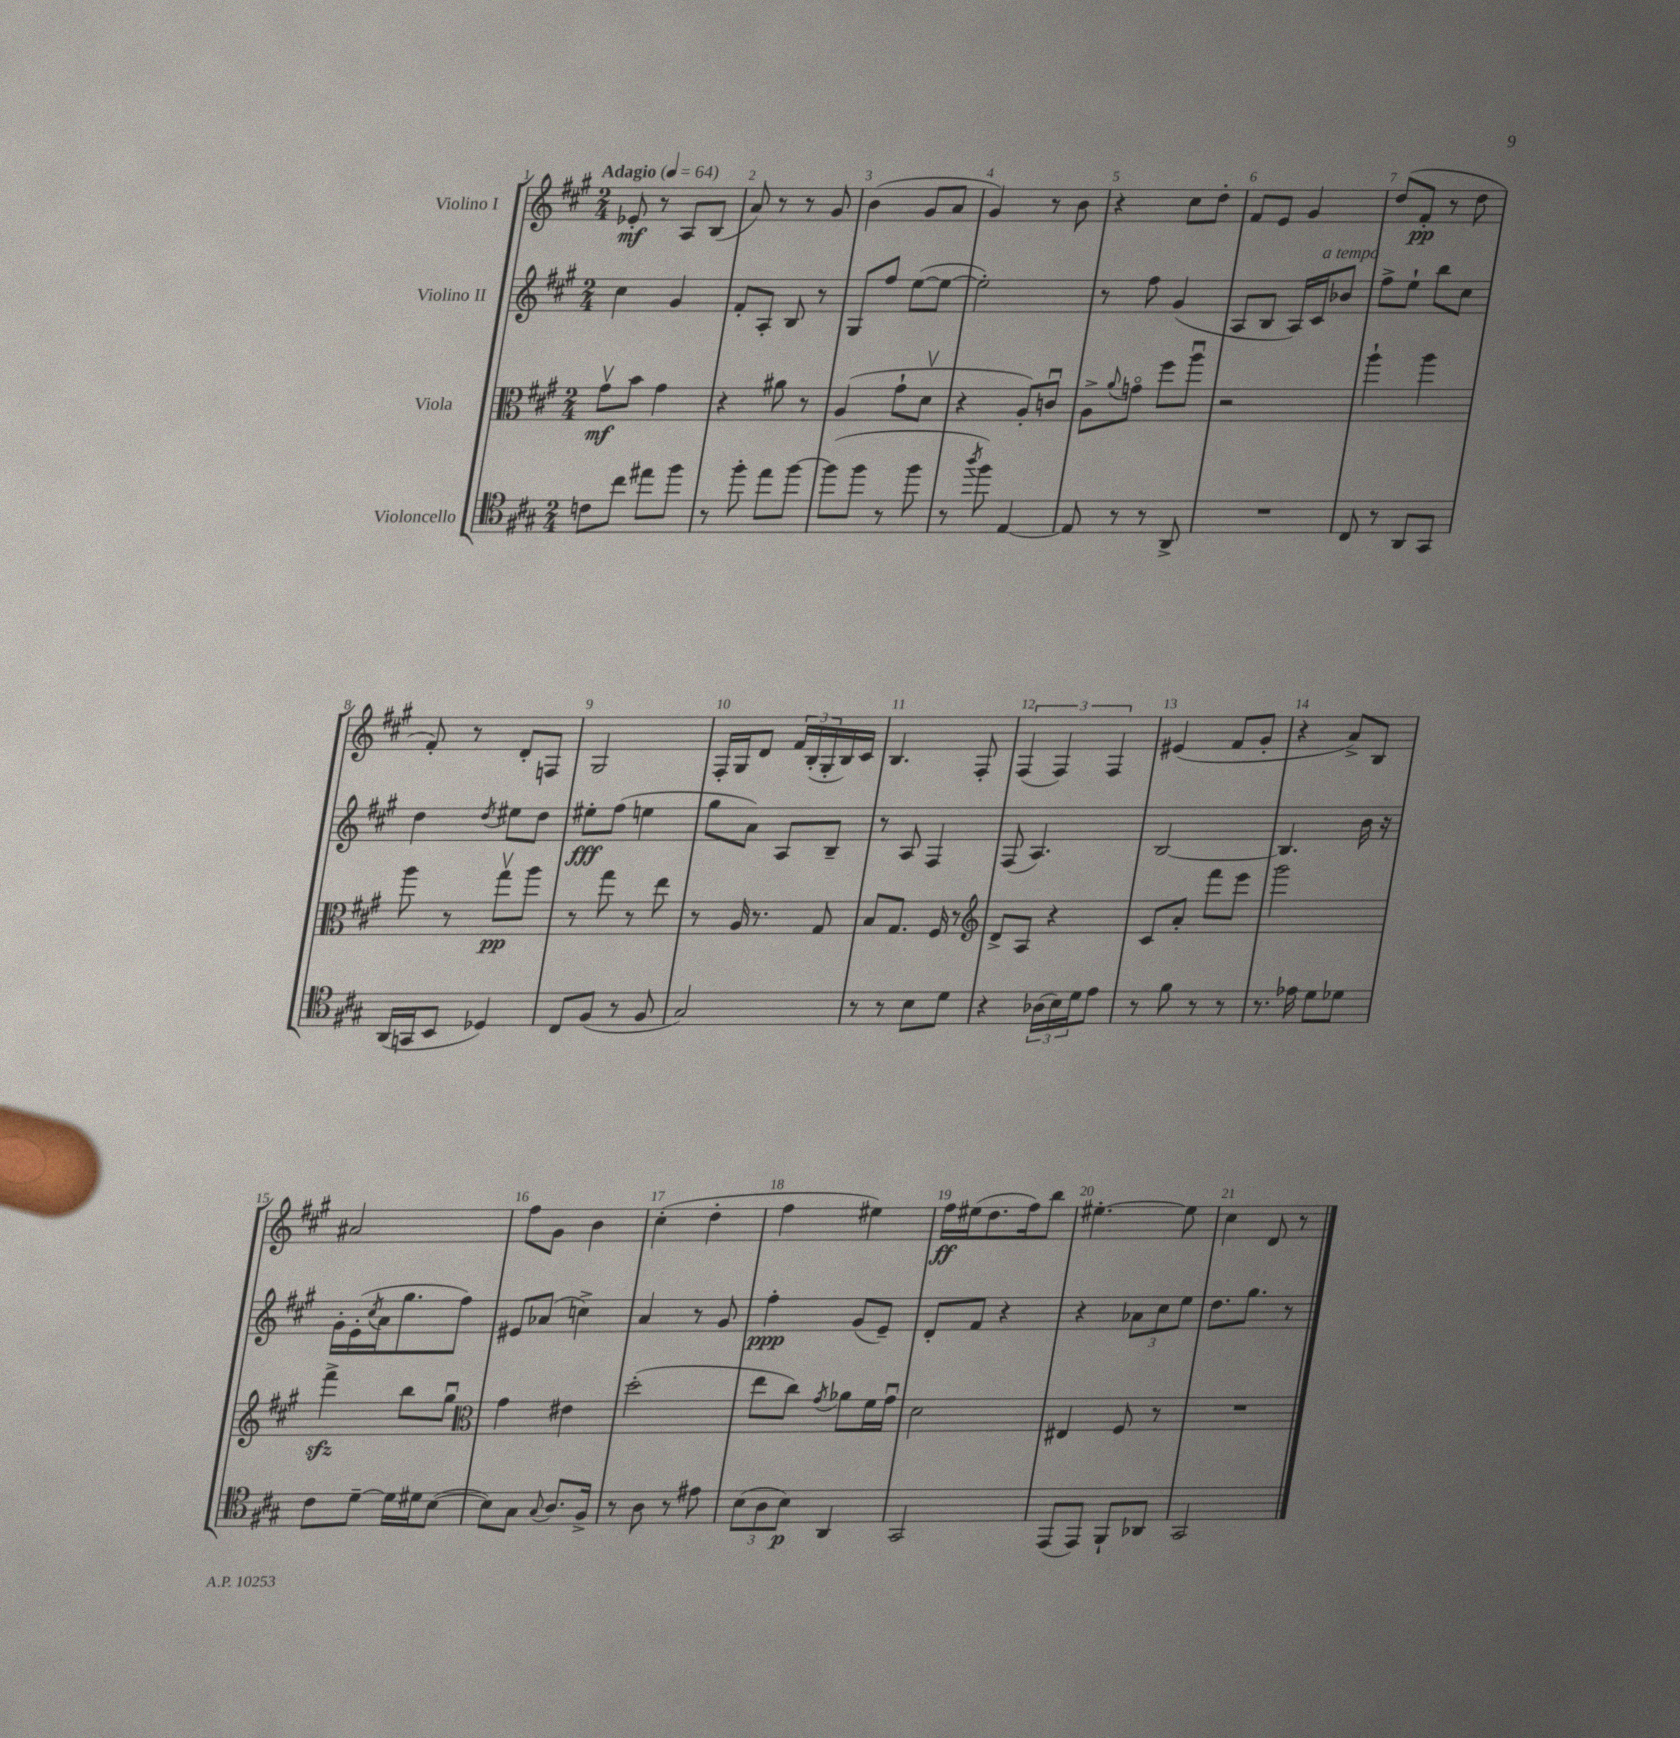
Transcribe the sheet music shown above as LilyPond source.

<<
\new StaffGroup <<
\new Staff = "s0" \with { instrumentName = "Violino I" } {
    \clef treble \key a \major \numericTimeSignature \time 2/4 \tempo "Adagio" 4 = 64
    ees'8-.\mf r8 a8 b8( |
    a'8) r8 r8 gis'8 |
    b'4( gis'8 a'8 |
    gis'4) r8 b'8 |
    r4 cis''8 d''8-. |
    fis'8 e'8 gis'4 |
    d''8( fis'8-.\pp r8 d''8 |
    fis'8-.) r8 d'8-. f8 |
    gis2 |
    fis16-. gis16 d'8 \tuplet 3/2 { fis'16 b16-.( gis16-. } b16) cis'16 |
    b4. fis8-. |
    \tuplet 3/2 { fis4( fis4) fis4 } |
    eis'4( fis'8 gis'8-. |
    r4 a'8->) b8 |
    ais'2 |
    fis''8 gis'8 b'4 |
    cis''4-.( d''4-. |
    fis''4 eis''4) |
    fis''16\ff eis''16( d''8. fis''16) b''8 |
    eis''4.~-. eis''8 |
    cis''4 d'8 r8 \bar "|." |
}
\new Staff = "s1" \with { instrumentName = "Violino II" } {
    \clef treble \key a \major \numericTimeSignature \time 2/4
    cis''4 gis'4 |
    fis'8-. a8-. b8 r8 |
    gis8 fis''8 e''8~( e''8~ |
    e''2-.) |
    r8 fis''8 gis'4( |
    a8 b8 a16) cis'16^\markup { \italic "a tempo" } bes'8 |
    fis''8-> e''8-! b''8 cis''8 |
    d''4 \acciaccatura { d''8 } eis''8 d''8 |
    eis''8-.\fff fis''8( e''4 |
    gis''8 a'8) a8 b8-- |
    r8 a8 fis4 |
    fis8( a4.) |
    b2~ |
    b4. b'16 r16 |
    gis'16-. e'16-.( \acciaccatura { cis''8 } a'16 gis''8. fis''8) |
    eis'8 aes'8( c''4->) |
    a'4 r8 gis'8 |
    fis''4-.\ppp gis'8( e'8--) |
    d'8-. fis'8 r4 |
    r4 \tuplet 3/2 { aes'8 cis''8 e''8 } |
    d''8. gis''8. r8 \bar "|." |
}
\new Staff = "s2" \with { instrumentName = "Viola" } {
    \clef alto \key a \major \numericTimeSignature \time 2/4
    gis'8\upbow\mf b'8 gis'4 |
    r4 ais'8 r8 |
    a4( gis'8-! d'8\upbow |
    r4 a8-.) c'8\downbow |
    a8-> \appoggiatura { a'8 } g'8\flageolet fis''8 a''8\downbow |
    r2 |
    a''4-! a''4 |
    a''8 r8 gis''8\upbow\pp a''8 |
    r8 gis''8 r8 e''8 |
    r8 a16 r8. gis8 |
    b8 gis8. fis16 r8 |
    \clef treble d'8-> a8 r4 |
    cis'8 a'8-. fis'''8 e'''8 |
    gis'''2 |
    fis'''4->\sfz b''8 gis''8\downbow |
    \clef alto gis'4 eis'4 |
    d''2-.( |
    e''8 cis''8) \acciaccatura { gis'8 } aes'8 fis'16 gis'16\downbow |
    d'2 |
    eis4 fis8 r8 |
    R2 \bar "|." |
}
\new Staff = "s3" \with { instrumentName = "Violoncello" } {
    \clef tenor \key a \major \numericTimeSignature \time 2/4
    c'8 cis''8 eis''8 fis''8 |
    r8 fis''8-. e''8 fis''8~ |
    fis''8( fis''8 r8 fis''8 |
    r8 \acciaccatura { a''8 } fis''8) e4~ |
    e8 r8 r8 a,8-> |
    R2 |
    cis8 r8 a,8 gis,8 |
    a,16( g,16 b,8 des4) |
    cis8 fis8( r8 fis8 |
    gis2) |
    r8 r8 b8 d'8 |
    r4 \tuplet 3/2 { aes16( b16) d'16 } e'8 |
    r8 fis'8 r8 r8 |
    r8. ees'16 d'8 des'8 |
    cis'8 d'8~-- d'16 dis'16 b8~( |
    b8) gis8 \appoggiatura { gis8 } a8. fis16-> |
    r8 a8 r8 eis'8 |
    \tuplet 3/2 { b8( a8 b8\p) } a,4 |
    gis,2 |
    e,8( e,8) fis,8-! aes,8 |
    gis,2 \bar "|." |
}
>>
>>
\layout { \context { \Score \override BarNumber.break-visibility = ##(#f #t #t) barNumberVisibility = #all-bar-numbers-visible } }
